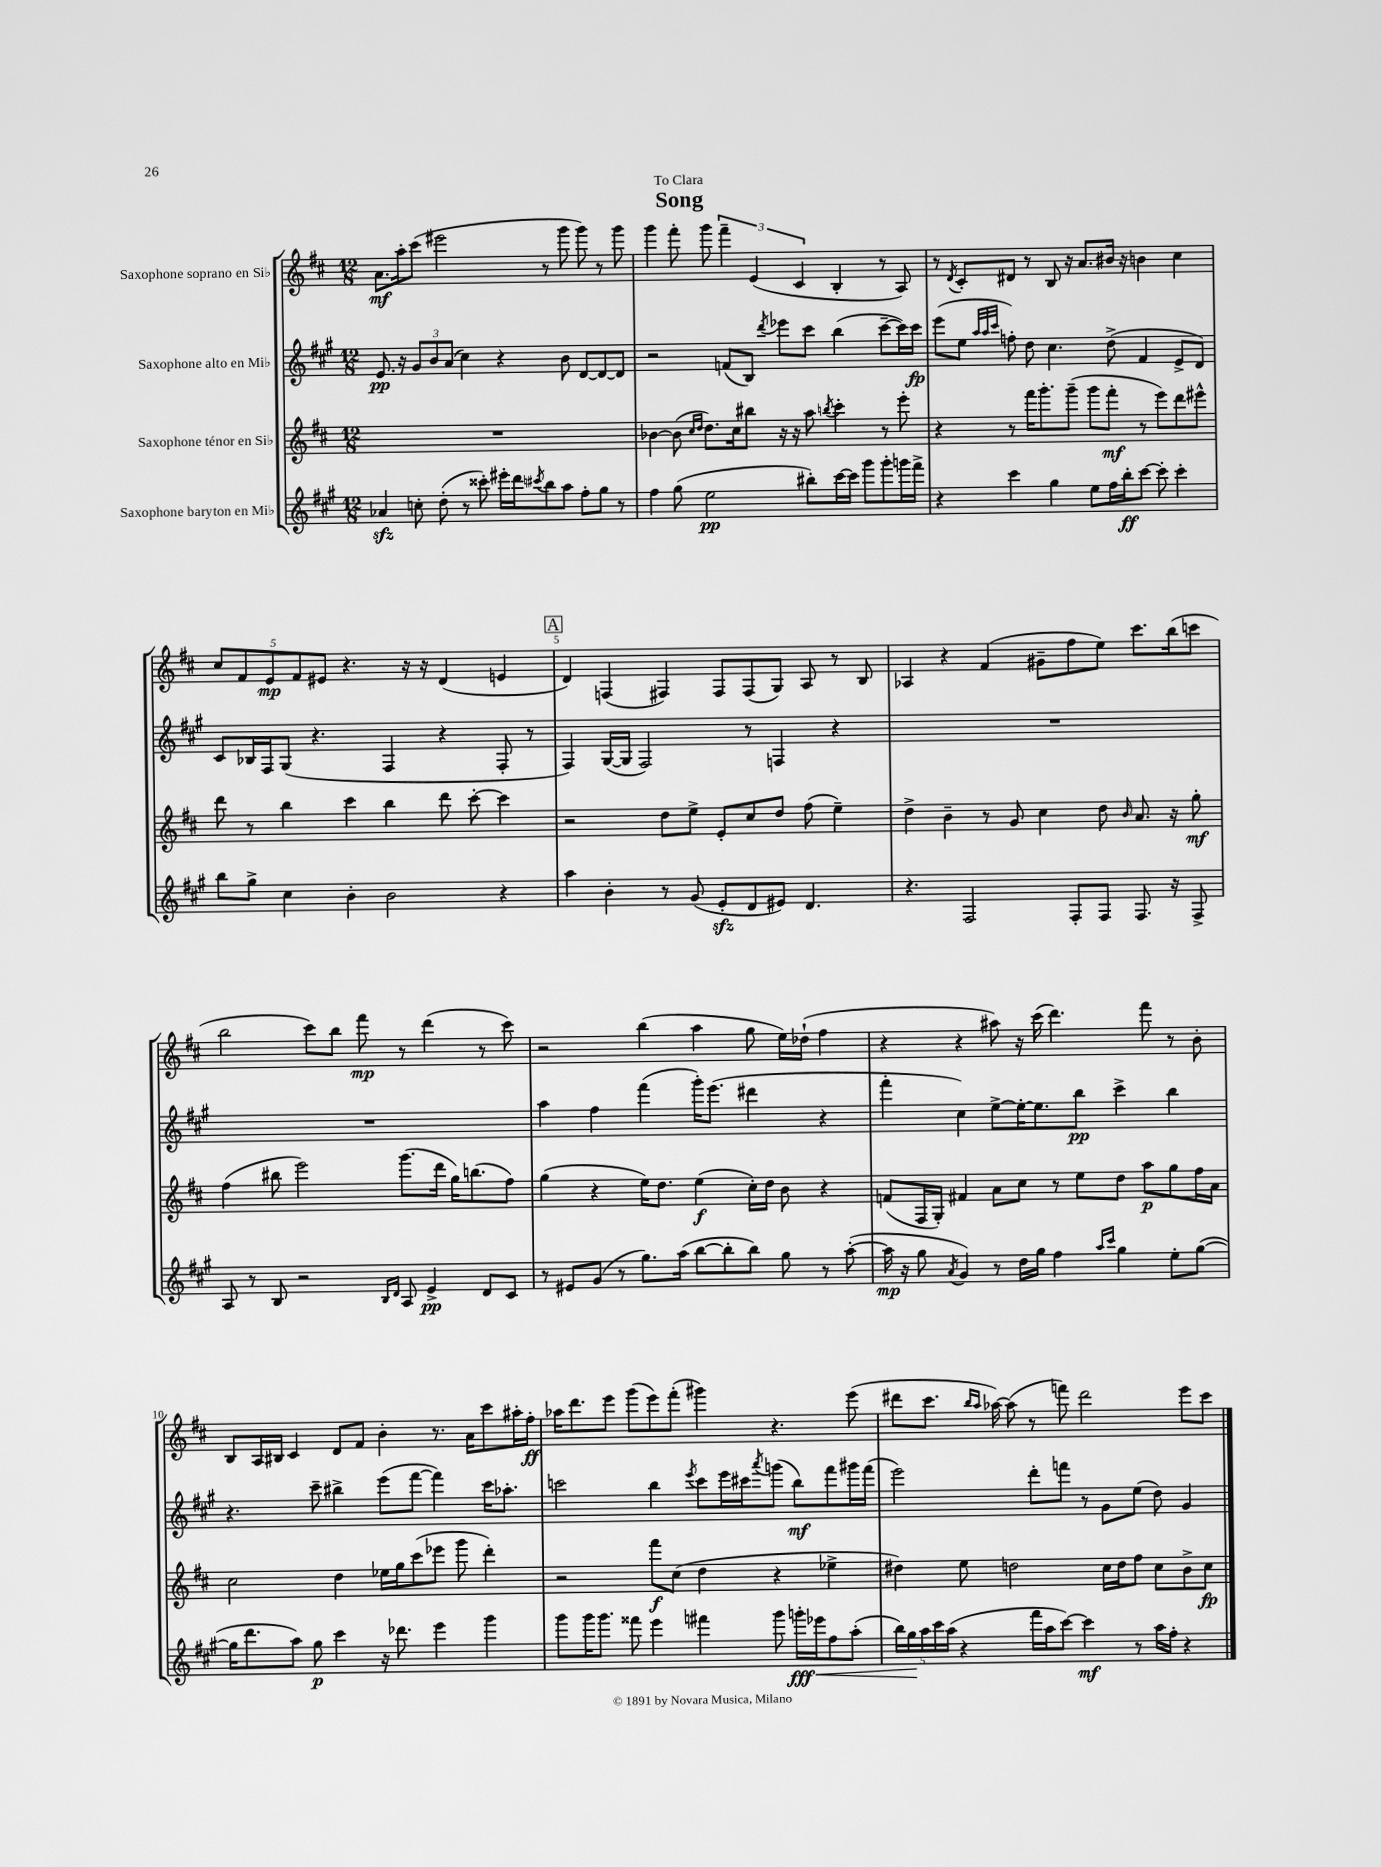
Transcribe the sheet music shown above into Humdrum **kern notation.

**kern	**kern	**kern	**kern
*staff4	*staff3	*staff2	*staff1
*clefG2	*clefG2	*clefG2	*clefG2
*k[f#c#g#]	*k[f#c#]	*k[f#c#g#]	*k[f#c#]
*M12/8	*M12/8	*M12/8	*M12/8
4a-/	1.r	8.e/	8.a\L
.	.	16r	16aa'\k
8cc'\	.	12g#/L	(8ccc#\J
.	.	12b/	.
(8dd'\	.	.	2eee#\
.	.	(12a/J	.
8r	.	4cc#\)	.
8ccc##'\)	.	.	.
16eee#'\LL	.	4r	.
16ddd\J	.	.	.
8qccc#/	.	.	.
8bb\	.	.	8r
8aa\J	.	8b\	8ggg\
8ff#'\L	.	[8d/L	8ggg\)
8gg#\J	.	8d/_	8r
8r	.	8d/]J	8ggg\
=	=	=	=
4ff#\	[4b-\	2r	4ggg\
(8gg#\	(8b-\]	.	8fff#'\
.	16qqcc#/LL	.	.
.	16qqdd/JJ	.	.
2ee\	8.dd\L)	.	8ggg\
.	.	(8f/L	6fff#~\
.	16cc#\k	.	.
.	8bb#\J	8B/J)	.
.	.	.	(6e/
.	.	8qddd/	.
.	16r	8eee-\L	.
.	16r	.	.
.	.	.	6c#/
8bb#'\L)	8aa\	8ccc#\J	.
.	8qbb/	.	.
[16ccc#\L	4ccc#'\	(4bb\	4B'/
16ccc#\]JJ	.	.	.
8ggg#\L	.	.	.
8ggg#'\	8r	[8ccc#~\L	8r
16ggg\L	8eee'\	16ccc#\]L)	8A/)
16fff#^\JJ	.	16ccc#\JJ	.
=	=	=	=
4r	4r	(8eee\L	8r
.	.	.	8qd/
.	.	8ee\J	8c#'/L
.	.	32qqaa/LLL	.
.	.	32qqaa/	.
.	.	32qqccc#/JJJ	.
4ccc#\	8r	8ff'\)	8d#/J
.	16fff#\LK	8dd\	8r
.	8.ggg'\	.	.
4gg#\	.	4.cc#\	8B/
.	(8ggg~\J	.	16r
.	.	.	8.a/L
8ee\L	8ggg\L	.	.
16ff#\L	8fff#'\J	(8dd^\	16b#/Jk
16bb'\J	.	.	16r
[8ccc#\J	8r	4f#/	4b\
8ccc#'\]	8eee\L)	.	.
4ccc#'\	8ddd\	8e^/L	4cc#\
.	8eee#^^\J	8d/J)	.
=	=	=	=
8bb\L	8ddd\	8c#/L	10cc#/L
.	.	.	10f#/
8gg#^\J	8r	16B-/L	.
.	.	16F#/J	.
.	.	.	10e/
4cc#\	4bb\	(8G#/J	.
.	.	.	10f#/
.	.	4.r	.
.	.	.	10e#/J
4b'\	4ccc#\	.	4.r
2b\	4bb\	4F#/	.
.	.	.	16r
.	.	.	16r
.	8ddd\	4r	(4d/
.	[8ccc#'\	.	.
4r	4ccc#\]	8F#'/	4e/
.	.	8r	.
=	=	=	=
4aa\	2r	4F#/)	4d/)
4b'\	.	([16G#/LL	(4F/
.	.	16G#/]JJ	.
.	.	2F#/)	.
8r	8dd\L	.	4F#/)
(8g#/	8ee^\J	.	.
8e'/L	8e'/L	.	8F#/L
8d/	8cc#/	8r	(8F#/
8e#/J)	8dd/J	4F/	8G/J)
4.d/	(8ff#\	.	8A/
.	4ee~\)	4r	8r
.	.	.	8B/
=	=	=	=
4.r	4dd^\	1.r	4A-/
.	4b~\	.	4r
2F#/	.	.	.
.	8r	.	(4f#/
.	8g/	.	.
.	4cc#\	.	8g#~\L
8F#'/L	.	.	8ff#\
8F#/J	8dd\	.	8ee\J)
.	16qqb/	.	.
8.F#/	8.a/	.	8.ccc#\L
16r	16r	.	(16bb\k
8F#^/	8gg'\	.	8ccc\J
=	=	=	=
8A/	(4ff#\	1.r	2bb\
8r	.	.	.
8B/	8bb#\	.	.
2r	2eee\)	.	.
.	.	.	8ccc#\L)
.	.	.	8bb\J
.	.	.	8fff#\
16qqB/LL	.	.	.
16qqd/JJ	.	.	.
8A/	(8.ggg\L	.	8r
4e^/	.	.	(4ddd\
.	16ddd\Jk	.	.
.	16gg\LK)	.	.
.	(8.bb\	.	.
8d/L	.	.	8r
8c#/J	8ff#\J)	.	8ccc#\)
=	=	=	=
8r	(4gg\	4aa\	2r
8e#/L	.	.	.
(8g#/J	4r	4ff#\	.
8r	.	.	.
8.gg#\L)	16ee\LK)	(4fff#\	(4bb\
.	8.dd\J	.	.
(16aa\Jk	.	.	.
[8bb\L	(4ee\	16ggg#'\LK)	4aa\
.	.	(8.eee\J	.
8bb'\]	.	.	.
8bb\J)	16cc#'\LL)	4ddd#\	8gg\
.	16dd\JJ	.	.
8gg#\	8b\	.	16ee\LL)
.	.	.	(16dd-`\JJ
8r	4r	4r	4ff#\
([8aa'\	.	.	.
=	=	=	=
16aa\]	(8f/L	4fff#'\	4r
16r	.	.	.
8gg#\	16F#/L	.	.
.	16G'/JJ)	.	.
8qa/	.	.	.
4g#/)	4f#/	4cc#\)	4r
8r	8a\L	[8ee^\L	8aa#\)
16dd\LL	8cc#\J	16ee'\_K	16r
16gg#\JJ	.	8.ee\]	(16ccc#\
4ff#\	8r	.	4.ddd\)
.	8ee\L	8bb\J	.
16qqaa/LL	.	.	.
16qqccc#/JJ	.	.	.
4gg#\	8dd\J	4ccc#^\	.
.	8aa\L	.	8fff#\
8ee'\L	8gg\	4bb\	8r
([8gg#\J	16ff#\L	.	8b'\
.	16a\JJ	.	.
=	=	=	=
16gg#\]LK	2cc#\	4.r	8B/L
8.ddd\	.	.	.
.	.	.	16A/L
.	.	.	16B#/JJ
8aa\J)	.	.	4c#/
8gg#\	.	8ccc#~\	.
4ccc#\	4dd\	4bb#^\	8d/L
.	.	.	8f#/J
16r	16ee-\LL	(8eee\L	4b'\
8.ddd-\	16gg\J	.	.
.	(8ccc#\	[8fff#\J	.
4eee\	8eee-\J	4fff#\])	8.r
.	8ggg\	.	.
.	.	.	16a\LK
4ggg#\	4ddd'\)	16ccc#\LK	8ccc#\
.	.	8.aa-'\J	.
.	.	.	16aa#'\L
.	.	.	16ff#'\JJ
=	=	=	=
8ggg#\L	2r	2ccc\	16aa-\LK
.	.	.	8.ddd\
16ggg#\K	.	.	.
8.ggg#\J	.	.	.
.	.	.	8eee\J
8fff##\	.	.	(8ggg\L
4eee\	8fff#\L	4bb\	8eee\)
.	(8cc#\J	.	(8fff#'\J
.	.	8qeee/	.
4fff#\	4dd\	8ccc\L	4ggg#\)
.	.	16eee\L	.
.	.	16ccc#\J	.
.	.	8qaaa/	.
8ggg#\	4r	(8ggg\J	4.r
16ggg'\LL	.	8bb\L)	.
16eee-\J	.	.	.
8ff#\	4ee-^\	8fff#\	.
(8aa'\J	.	16ggg#\L	(8eee\
.	.	(16fff#\JJ	.
=	=	=	=
20bb\LL)	4dd#\)	2eee\)	8ddd#\L
20gg#\	.	.	.
20aa\	.	.	.
.	.	.	8.ccc#\J
20ccc#\	.	.	.
(20aa\JJ	.	.	.
4r	8ee\	.	.
.	.	.	16qqbb/LL
.	.	.	16qqaa/JJ
.	.	.	[16aa-\)
.	2dd\	.	(8aa-\]
16fff#\LL	.	8ddd'\L	8r
16aa\J	.	.	.
[8ccc#\J)	.	8fff\J	8fff\)
4ccc#\]	.	8r	2ddd#\
.	16cc#\LL	8g#\L	.
.	16dd\J	.	.
8r	8ff#\J	(8ee\J	.
16aa\LL	8cc#\L	8dd\)	.
16ff#'\JJ	.	.	.
4r	8b^\	4g#/	8eee\L
.	8cc#\J	.	8ccc#\J
==	==	==	==
*-	*-	*-	*-
